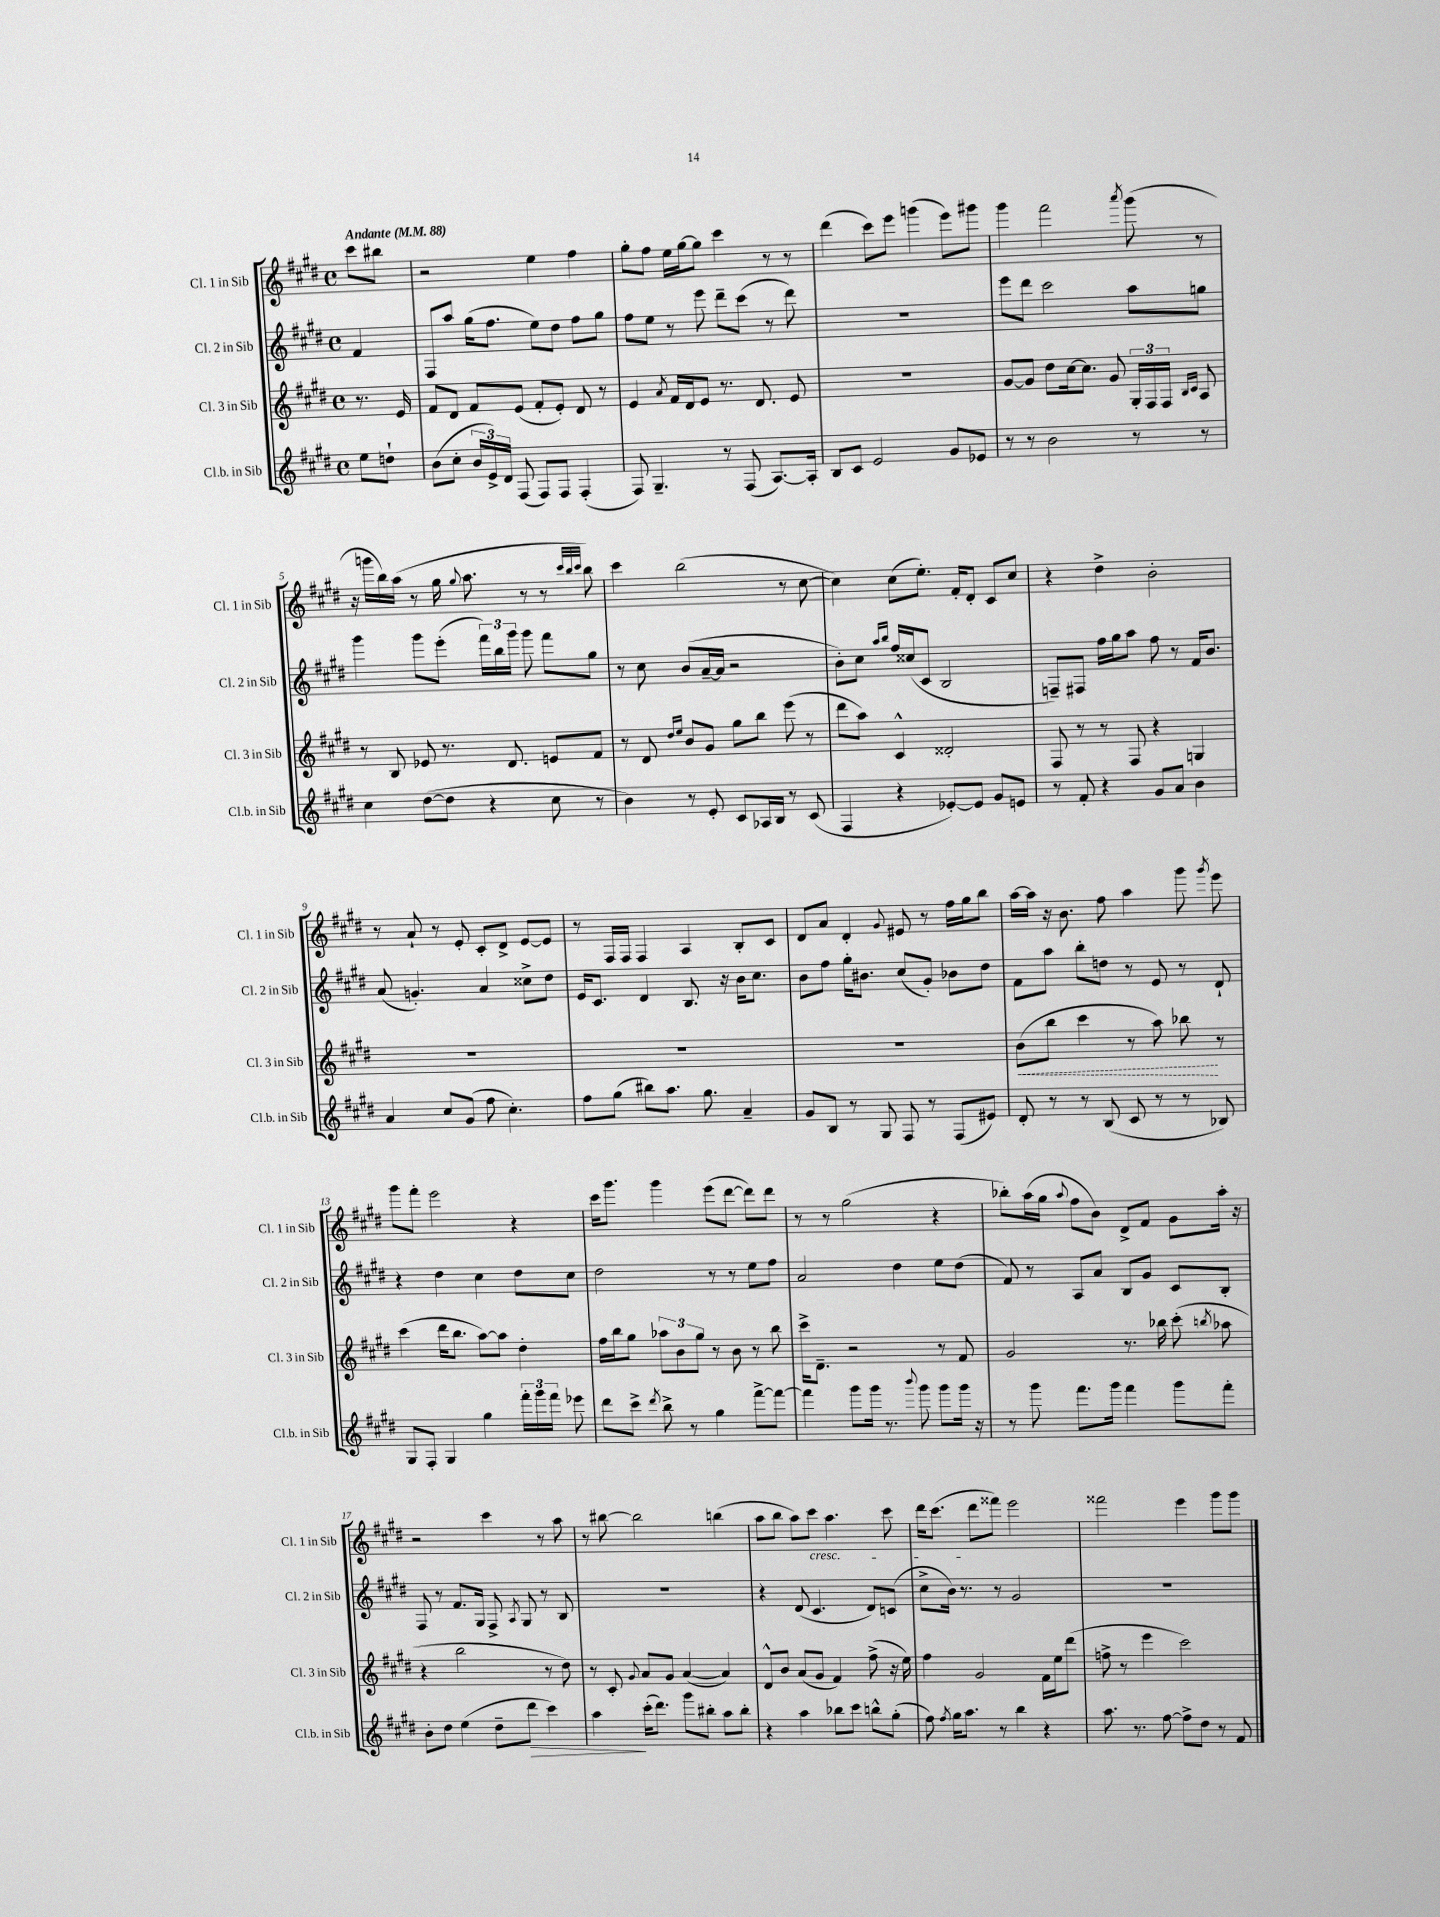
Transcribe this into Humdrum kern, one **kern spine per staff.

**kern	**dynam	**kern	**dynam	**kern	**kern
*part4	*part4	*part3	*part3	*part2	*part1
*staff4	*staff4	*staff3	*staff3	*staff2	*staff1
*I"Cl.b. in Sib	*	*I"Cl. 3 in Sib	*	*I"Cl. 2 in Sib	*I"Cl. 1 in Sib
*I'Cl.b. in Sib	*	*I'Cl. 3 in Sib	*	*I'Cl. 2 in Sib	*I'Cl. 1 in Sib
*clefG2	*	*clefG2	*	*clefG2	*clefG2
*k[f#c#g#d#]	*	*k[f#c#g#d#]	*	*k[f#c#g#d#]	*k[f#c#g#d#]
*M4/4	*	*M4/4	*	*M4/4	*M4/4
*met(c)	*	*met(c)	*	*met(c)	*met(c)
*MM88	*	*MM88	*	*MM88	*MM88
=	=	=	=	=	=
!	!	!	!	!	!LO:TX:a:B:t=Andante
8ee\L	.	8.r	.	4f#/	8ccc#\L
8ddn`\J	.	.	.	.	8bb#X\J
.	.	16e/	.	.	.
=1	=1	=1	=1	=1	=1
(8b\L	.	8f#/L	.	8F#/L	2r
8cc#'\J	.	8d#/J	.	8aa/J	.
24b/LL	.	8f#/L	.	(16gg#\KL	.
24e^/)	.	.	.	.	.
.	.	.	.	8.ff#\J	.
24d#/JJ	.	.	.	.	.
(8F#/	.	(8e/J	.	.	.
8F#/L)	.	8f#'/L	.	8ee\L)	4ee\
8F#/J	.	8e'/J)	.	8dd#\J	.
(4F#'/	.	8d#/	.	8ff#\L	4ff#\
.	.	8r	.	8gg#\J	.
=2	=2	=2	=2	=2	=2
8F#/)	.	4e/	.	8ff#\L	8gg#'\L
4.G#~/	.	.	.	8ee\J	8ff#\J
.	.	8qa/	.	.	.
.	.	16f#/LL	.	8r	16ee\LL
.	.	16d#/J	.	.	[16gg#\J
.	.	8e/J	.	8eee\	8gg#\J]
8r	.	8.r	.	8ddd#~\L	4ccc#\
(8F#/	.	.	.	(8ccc#\J	.
.	.	8.d#/	.	.	.
[8.A/L)	.	.	.	8r	8r
.	.	8e/	.	8ddd#\)	8r
16A'/Jk]	.	.	.	.	.
=3	=3	=3	=3	=3	=3
8B/L	.	1r	.	1r	(4ddd#\
8c#/J	.	.	.	.	.
2e/	.	.	.	.	8ccc#\L)
.	.	.	.	.	8eee\J
.	.	.	.	.	(4gggn\
8g#/L	.	.	.	.	8eee\L)
8e-X/J	.	.	.	.	8ggg#X\J
=4	=4	=4	=4	=4	=4
8r	.	[8g#/L	.	8eee\L	4ggg#\
8r	.	8g#/J]	.	8ddd#\J	.
2b\	.	8dd#\L	.	2ccc#\	2fff#\
.	.	[16cc#\k	.	.	.
.	.	8.cc#\J]	.	.	.
.	.	8g#/	.	.	.
.	.	.	.	.	8qaaa/
8r	.	24G#'/LL	.	8aa\L	(8ggg#\
.	.	24F#/	.	.	.
.	.	24F#/JJ	.	.	.
.	.	16qqB/LL	.	.	.
.	.	16qqc#/JJ	.	.	.
8r	.	8A/	.	8ggn\J	8r
!!LO:LB:g=z
=5	=5	=5	=5	=5	=5
4cc#\	.	8r	.	4ggg#\	16r
.	.	.	.	.	16gggn\LL
.	.	8B/	.	.	16bb\)
.	.	.	.	.	(16aa\JJ
([8dd#\L	.	8e-X/	.	8ggg#\L	8r
8dd#\J]	.	8.r	.	(8eee'\J	16gg#\
.	.	.	.	.	8qqgg#/
.	.	.	.	.	8.aa\
4r	.	.	.	24fff#\LL)	.
.	.	.	.	24bb\	.
.	.	8.d#/	.	.	.
.	.	.	.	24ggg#\JJ	.
.	.	.	.	8ggg#\	8r
8cc#\	.	8en/L	.	8fff#\L	8r
.	.	.	.	.	32qqccc#/LLL
.	.	.	.	.	32qqbb/
.	.	.	.	.	32qqccc#/JJJ
8r	.	8f#/J	.	8gg#\J	8bb\)
=6	=6	=6	=6	=6	=6
4b\)	.	8r	.	8r	4ccc#\
.	.	8d#/	.	8cc#\	.
.	.	16qqdd#/LL	.	.	.
.	.	16qqee/JJ	.	.	.
8r	.	8b/L	.	(8b/L	(2bb\
8e'/	.	8g#/J	.	[16a~/L	.
.	.	.	.	16a/JJ]	.
8c#/L	.	8gg#\L	.	2r	.
16A-X/L	.	8bb\J	.	.	.
16B/JJ	.	.	.	.	.
8r	.	(8eee\	.	.	8r
(8c#/	.	8r	.	.	[8cc#\
=7	=7	=7	=7	=7	=7
4F#/	.	8ddd#\L	.	8b'\L)	4cc#\])
.	.	8aa\J)	.	8cc#\J	.
.	.	.	.	16qqaa/LL	.
.	.	.	.	16qqbb/JJ	.
4r	.	4c#^^/	.	16ff#/LL	(8cc#\L
.	.	.	.	(16cc##X/J	.
.	.	.	.	8c#/J	8.ee'\J)
[8e-X'/L)	.	2d##X'/	.	2B/	.
.	.	.	.	.	16f#'/KL
8e-/J]	.	.	.	.	8d#'/J
8g#/L	.	.	.	.	8c#/L
8en/J	.	.	.	.	8cc#/J
=8	=8	=8	=8	=8	=8
8r	.	8F#/	.	8Fn~/L)	4r
8f#'/	.	8r	.	8F#X/J	.
4r	.	8r	.	16ff#\LL	4dd#^\
.	.	.	.	16gg#\J	.
.	.	8F#/	.	8aa\J	.
8g#/L	.	4r	.	8ff#\	2b'\
8a/J	.	.	.	8r	.
4b\	.	4Gn/	.	16f#/KL	.
.	.	.	.	8.b/J	.
!!LO:LB:g=z
=9	=9	=9	=9	=9	=9
4a/	.	1r	.	(8a/	8r
.	.	.	.	4.gn'/)	8a`/
8cc#/L	.	.	.	.	8r
(8g#/J	.	.	.	.	8e'/
8ff#\	.	.	.	4a/	8c#'/L
4.cc#'\)	.	.	.	.	8d#^/J
.	.	.	.	8cc##X^\L	[8e/L
.	.	.	.	8dd#\J	8e/J]
=10	=10	=10	=10	=10	=10
8ff#\L	.	1r	.	16e/KL	8r
.	.	.	.	8.c#/J	.
(8gg#\J	.	.	.	.	16F#/LL
.	.	.	.	.	16F#/JJ
8bb#X\L)	.	.	.	4d#/	4F#/
8.aa\J	.	.	.	.	.
.	.	.	.	8.B/	4A/
8.gg#\	.	.	.	.	.
.	.	.	.	16r	.
4a~/	.	.	.	16b\KL	8B'/L
.	.	.	.	8.cc#\J	.
.	.	.	.	.	8c#/J
=11	=11	=11	=11	=11	=11
8g#/L	.	1r	.	8b\L	8d#/L
8B/J	.	.	.	8ff#\J	8a/J
8r	.	.	.	16gg#'\KL	4d#'/
.	.	.	.	8.b#X\J	.
8G#/	.	.	.	.	.
.	.	.	.	.	8qqg#/
8F#/	.	.	.	(8cc#/L	8e#X/
8r	.	.	.	8g#'/J)	8r
(8F#/L	.	.	.	8b-X\L	16ff#\LL
.	.	.	.	.	16gg#\J
8e#X/J)	.	.	.	8dd#\J	8bb\J
=12	=12	=12	=12	=12	=12
!	!	!	!LO:HP:b	!	!
8d#'/	.	(8b\L	<	8f#\L	[16aa\LL
.	.	.	.	.	16aa\JJ]
8r	.	8bb\J	.	8aa\J	16r
.	.	.	.	.	8.b\
8r	.	4ccc#\	.	8bb'\L	.
(8B/	.	.	.	8ddn\J	8ff#\
8c#/	.	8r	.	8r	4aa\
8r	.	8aa\)	.	8e/	.
8r	.	8bb-X\	.	8r	8ggg#\
.	.	.	.	.	8qggg#/
8B-X/)	.	8r	[	8d#`/	8eee\
!!LO:LB:g=z
=13	=13	=13	=13	=13	=13
8G#/L	.	(4ccc#\	.	4r	8ggg#\L
8F#'/J	.	.	.	.	8fff#'\J
4G#/	.	16ddd#\KL	.	4dd#\	2eee\
.	.	8.bb\J	.	.	.
4gg#\	.	[8aa\L)	.	4cc#\	.
.	.	8aa\J]	.	.	.
24fff#'\LL	.	4dd#'\	.	8dd#\L	4r
24ggg#\	.	.	.	.	.
24fff#\JJ	.	.	.	.	.
8eee-X\	.	.	.	8cc#\J	.
=14	=14	=14	=14	=14	=14
8ddd#\L	.	16ff#\LL	.	2dd#\	16ccc#\KL
.	.	16bb\J	.	.	8.ggg#\J
8ccc#^\J	.	8gg#\J	.	.	.
8qddd#/	.	.	.	.	.
8bb^\	.	12aa-X\L	.	.	4ggg#\
.	.	12b\	.	.	.
8r	.	.	.	.	.
.	.	12gg#\J	.	.	.
4gg#\	.	8r	.	8r	(8eee\L
.	.	8b\	.	8r	[8ddd#\J
[8fff#^\L	.	8r	.	8ee\L	8ddd#\L])
8fff#\J_	.	8bb\	.	8ff#\J	8ddd#\J
=15	=15	=15	=15	=15	=15
4fff#\]	.	16ccc#^\KL	.	2a/	8r
.	.	8.d#~\J	.	.	.
.	.	.	.	.	8r
8ggg#\L	.	2r	.	.	(2gg#\
16ggg#\Jk	.	.	.	.	.
8.r	.	.	.	.	.
.	.	.	.	4dd#\	.
8qqbbb/	.	.	.	.	.
8ggg#\	.	.	.	.	.
8ggg#\L	.	8r	.	8ee\L	4r
16ggg#\Jk	.	8f#/	.	(8dd#\J	.
16r	.	.	.	.	.
=16	=16	=16	=16	=16	=16
8r	.	2g#/	.	8f#/)	8bb-X'\L)
8ggg#\	.	.	.	8r	(16aa\L
.	.	.	.	.	16gg#\JJ
.	.	.	.	.	8qqaa/
8.fff#\L	.	.	.	8A/L	8ff#\L
.	.	.	.	8a/J	8b\J)
16ggg#\Jk	.	.	.	.	.
4fff#\	.	8.r	.	8B/L	8d#^/L
.	.	.	.	8g#/J	8f#/J
.	.	16bb-X\	.	.	.
8ggg#\L	.	(8ccc#'\	.	8c#/L	8g#\L
.	.	8qbbn/	.	.	.
8fff#'\J	.	8aa-X\	.	8B'/J	16aa'\Jk
.	.	.	.	.	16r
!!LO:LB:g=z
=17	=17	=17	=17	=17	=17
8b'\L	.	4r	.	8F#/	2r
8dd#\J	.	.	.	8r	.
(4ee\	.	2bb\	.	8.f#/L	.
.	.	.	.	16G#/Jk	.
8dd#~\L	.	.	.	8F#^/	4ccc#\
.	.	.	.	8qA/	.
!	!LO:HP:b	!	!	!	!
8ddd#\J	>	.	.	8G#/	.
4ccc#\)	.	8r	.	8r	8r
.	.	8dd#\)	.	8B/	8aa\
=18	=18	=18	=18	=18	=18
4aa\	.	8r	.	1r	8r
.	.	8c#'/	.	.	[8bb#X\
.	.	8qqg#/	.	.	.
(16ccc#'\KL	]	8a/L	.	.	2bb#\]
8.ddd#\J)	.	.	.	.	.
.	.	8g#/J	.	.	.
8ggg#\L	.	([4a/	.	.	.
8bb#X'\J	.	.	.	.	.
8aa\L	.	4a/])	.	.	(4bbn\
8bb#'\J	.	.	.	.	.
=19	=19	=19	=19	=19	=19
4r	.	8d#^^/L	.	4r	8aa\L
.	.	8b/J	.	.	8bb\J
4aa\	.	(8a/L	.	(8d#/	8aa\L)
!	!	!	!	!	!LO:TX:b:i:t=cresc.
.	.	8g#/J	.	4.c#/	8ccc#\J
8bb-X\L	.	4f#/)	.	.	4.aa\
8ccc#\J	.	.	.	.	.
8bbn^^\L	.	(8ff#^\	.	8d#/L)	.
(8gg#'\J	.	16r	.	(8cn/J	8ccc#\
.	.	16ee\)	.	.	.
=20	=20	=20	=20	=20	=20
8ff#\)	.	4ff#\	.	8cc#^\L	16ddd#\KL
.	.	.	.	.	(8.ccc#\J
8qff#/	.	.	.	.	.
16gg#\KL	.	.	.	16b\Jk)	.
8.aa\J	.	.	.	8.r	.
.	.	2g#/	.	.	8ddd#\L
8r	.	.	.	8r	8fff##X\J)
4bb\	.	.	.	2g#/	2eee\
4r	.	16f#\LL	.	.	.
.	.	16ee\J	.	.	.
.	.	(8ddd#\J	.	.	.
=21	=21	=21	=21	=21	=21
8.aa\	.	8ffn^\	.	1r	2fff##X\
.	.	8r	.	.	.
8.r	.	.	.	.	.
.	.	4eee\	.	.	.
[8ff#\	.	.	.	.	.
8ff#^\L]	.	2ccc#\)	.	.	4eee\
8dd#\J	.	.	.	.	.
8r	.	.	.	.	8ggg#\L
8f#/	.	.	.	.	8ggg#\J
==	==	==	==	==	==
*-	*-	*-	*-	*-	*-
